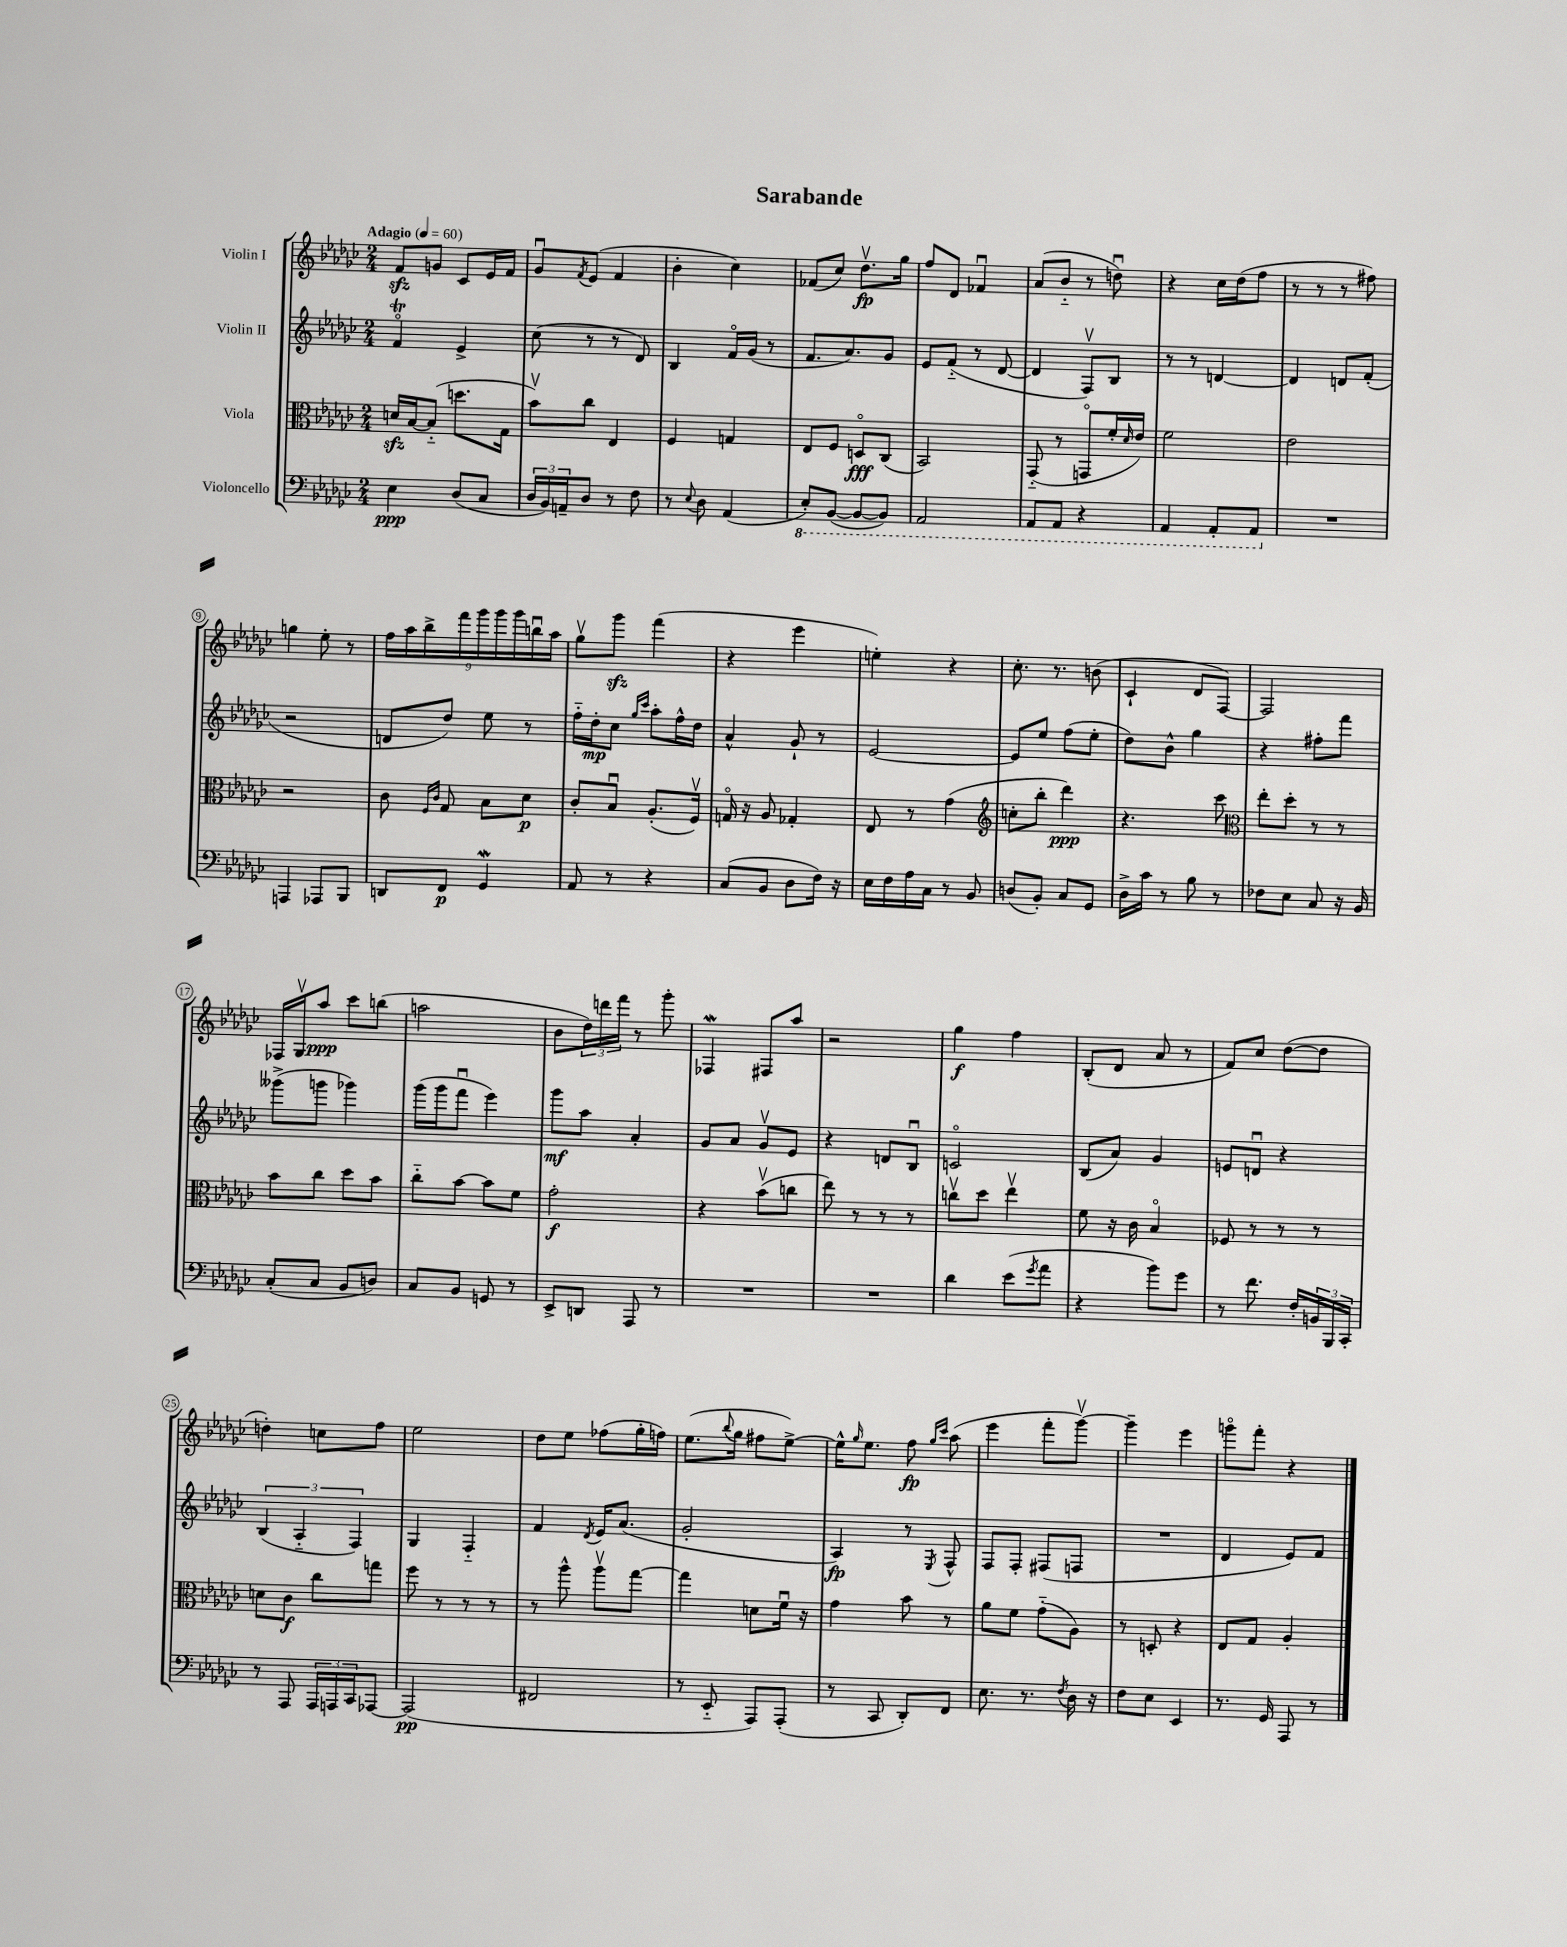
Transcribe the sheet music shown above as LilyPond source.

\header { title = "Sarabande" }
<<
\new StaffGroup <<
\new Staff = "s0" \with { instrumentName = "Violin I" } {
    \clef treble \key ges \major \numericTimeSignature \time 2/4 \tempo "Adagio" 4 = 60
    f'8\sfz g'8 ces'8 ees'16 f'16 |
    ges'8\downbow \acciaccatura { f'8 } ees'8( f'4 |
    bes'4-. ces''4) |
    fes'8( ces''8) des''8.\upbow\fp ges''16 |
    f''8 des'8 fes'4\downbow |
    aes'8( bes'8-_ r8 d''8\downbow) |
    r4 ces''16 des''16( f''8 |
    r8 r8 r8 fis''8) |
    g''4 ees''8-. r8 |
    \tuplet 9/8 { f''16 aes''16 bes''16-> f'''16 ges'''16 ges'''16 ges'''16 b''16\downbow aes''16 } |
    ges''8\upbow ges'''8\sfz f'''4( |
    r4 ees'''4 |
    e''4-.) r4 |
    ces''8.-. r8. b'8( |
    ces'4-! des'8 f8~) |
    f2 |
    fes16 ges16\upbow aes''8\ppp ces'''8 b''8( |
    a''2 |
    bes'8 \tuplet 3/2 { des''16) d'''16 f'''16 } r8 ges'''8-. |
    fes4\mordent fis8 aes''8 |
    r2 |
    ges''4\f f''4 |
    bes8-.( des'8 aes'8 r8 |
    f'8) ces''8 des''8~( des''8 |
    d''4-.) c''8 f''8 |
    ees''2 |
    des''8 ees''8 fes''8( ges''16-. f''16) |
    ees''8.( \appoggiatura { bes''8 } ges''16 fis''8 ees''8~->) |
    ees''16-^ \grace { ges''16 } ees''8. f''8\fp \grace { ges''16 ces'''16 } aes''8( |
    ees'''4 f'''8-. ges'''8~\upbow) |
    ges'''4-- ees'''4 |
    g'''8\flageolet f'''8-. r4 \bar "|." |
}
\new Staff = "s1" \with { instrumentName = "Violin II" } {
    \clef treble \key ges \major \numericTimeSignature \time 2/4
    f'4\flageolet\trill ees'4-> |
    ces''8( r8 r8 des'8) |
    bes4 f'16\flageolet ges'16( r8 |
    f'8. aes'8.) ges'8 |
    ees'8 f'8-_( r8 des'8~ |
    des'4 f8\upbow) bes8 |
    r8 r8 d'4~ |
    d'4 d'8 f'8-.( |
    r2 |
    d'8 des''8) ees''8 r8 |
    f''16-_ des''16-.\mp ces''8 \grace { ges''16 ces'''16 } aes''8-. f''16-^ des''16 |
    aes'4-^ ges'8-! r8 |
    ees'2~ |
    ees'8 ees''8 f''8( ees''8-. |
    des''8) bes'8-^ ges''4 |
    r4 fis''8-. f'''8 |
    geses'''8->( g'''8 ges'''4) |
    ges'''16( ges'''16 f'''8\downbow ees'''4) |
    ges'''8\mf aes''8 aes'4-. |
    ges'8 aes'8 ges'8\upbow ees'8 |
    r4 d'8 bes8\downbow |
    c'2\flageolet |
    bes8( aes'8) ges'4 |
    e'8 d'8\downbow r4 |
    \tuplet 3/2 { bes4( aes4-_ f4) } |
    ges4 f4-_ |
    f'4 \acciaccatura { des'8 } ees'16 aes'8.( |
    ges'2-. |
    aes4\fp) r8 \acciaccatura { ees8 } f8-^ |
    f8 f8-. fis8( f8 |
    R2 |
    des'4 ees'8) f'8 \bar "|." |
}
\new Staff = "s2" \with { instrumentName = "Viola" } {
    \clef alto \key ges \major \numericTimeSignature \time 2/4
    d'16\sfz bes16~ bes8-_( d''8. ges16 |
    bes'8\upbow) ces''8 ees4 |
    f4 g4 |
    ees8 f8 d8\flageolet\fff ces8( |
    bes,2) |
    ges,8-_( r8 g,8\flageolet f'16-. \grace { des'16 } ees'16) |
    f'2 |
    ees'2 |
    r2 |
    ces'8 \grace { f16 ces'16 } ges8 bes8 des'8\p |
    ces'8-. bes8\downbow aes8.-.( f16\upbow) |
    g16\flageolet r16 aes8 ges4-. |
    ees8 r8 ges'4( |
    \clef treble c''8-. bes''8-. des'''4\ppp) |
    r4. ces'''8 |
    \clef alto ees''8-. des''8-. r8 r8 |
    bes'8 ces''8 des''8 bes'8 |
    ces''8-_ bes'8~ bes'8 f'8 |
    ges'2-.\f |
    r4 bes'8\upbow( c''8 |
    ees''8) r8 r8 r8 |
    c''8\upbow des''8 ees''4\upbow |
    f'8 r16 ces'16 bes4\flageolet |
    fes8 r8 r8 r8 |
    d'8 ces'8\f ces''8 g''8 |
    f''8 r8 r8 r8 |
    r8 aes''8-^ aes''8\upbow ges''8~ |
    ges''4 d'8 f'16\downbow r16 |
    ges'4 bes'8 r8 |
    aes'8 f'8 ges'8-_( aes8) |
    r8 d8-. r4 |
    ees8 ges8 aes4-. \bar "|." |
}
\new Staff = "s3" \with { instrumentName = "Violoncello" } {
    \clef bass \key ges \major \numericTimeSignature \time 2/4
    ees4\ppp des8( ces8 |
    \tuplet 3/2 { des16 bes,16) a,16-- } des8 r8 f8 |
    r8 \appoggiatura { ees8 } des8 aes,4( |
    \ottava #-1 ees,8-.) bes,,8~( bes,,8~ bes,,8) |
    aes,,2 |
    aes,,8 aes,,8 r4 |
    aes,,4 aes,,8-. aes,,8 \ottava #0 |
    R2 |
    a,,4 aes,,8 bes,,8 |
    d,8 f,8\p ges,4\mordent |
    aes,8 r8 r4 |
    ces8( bes,8 des8 f16) r16 |
    ees16 f16 aes16 ces16 r8 bes,8 |
    d8( bes,8-.) ces8 ges,8 |
    des16-> ces'16 r8 bes8 r8 |
    fes8 ees8 ces8 r16 bes,16 |
    ces8-.( ces8 bes,8 d8) |
    ces8 bes,8 g,8 r8 |
    ees,8-> d,8 aes,,8 r8 |
    R2 |
    R2 |
    des'4 ees'8( \acciaccatura { ges'8 } aes'8 |
    r4 bes'8) ges'8 |
    r8 f'8. f16-. \tuplet 3/2 { b,16 bes,,16 ces,16-. } |
    r8 aes,,8 \tuplet 3/2 { aes,,16 a,,16 ces,16 } aes,,8~ |
    aes,,2\pp( |
    fis,2 |
    r8 ees,8-_ aes,,8) aes,,8-.( |
    r8 ces,8 des,8-.) f,8 |
    ees8. r8. \acciaccatura { f8 } des16 r16 |
    f8 ees8 ees,4 |
    r8. ges,16 aes,,8 r8 \bar "|." |
}
>>
>>
\layout { \context { \Score \override BarNumber.stencil = #(make-stencil-circler 0.1 0.3 ly:text-interface::print) } }
